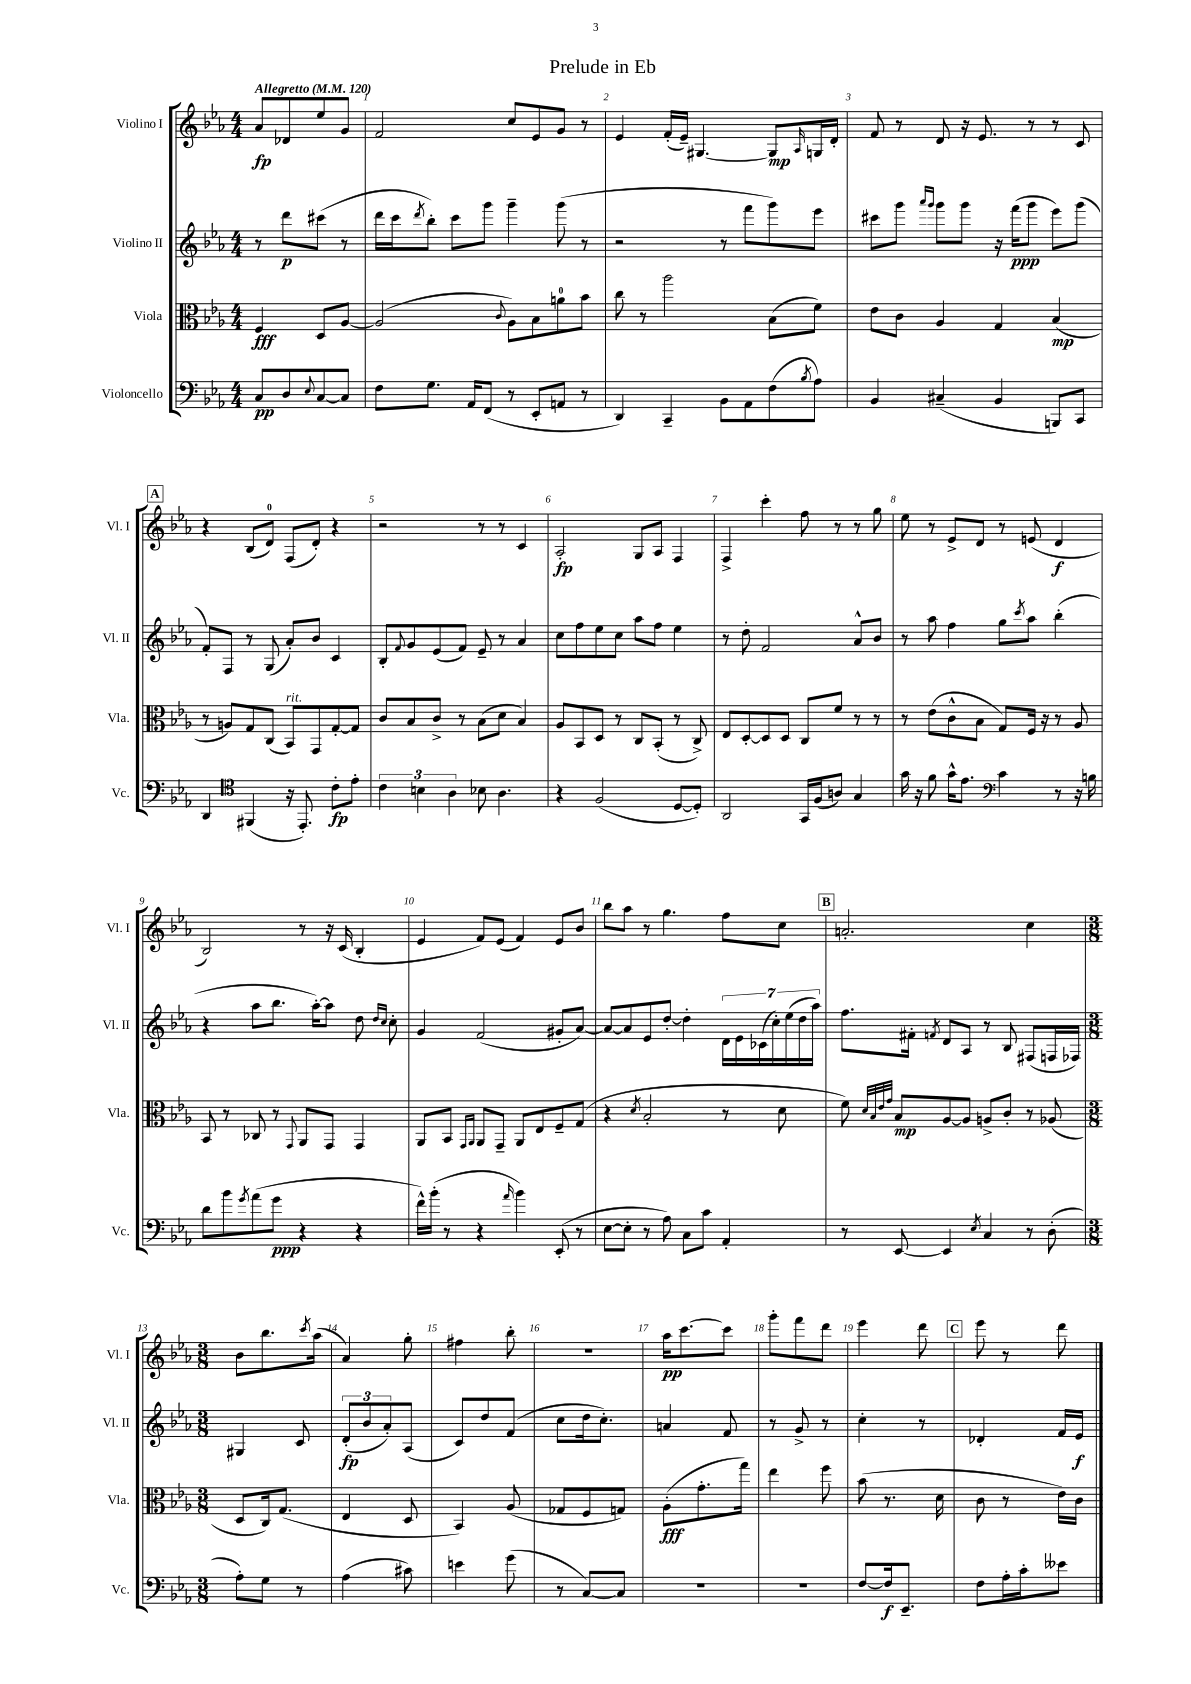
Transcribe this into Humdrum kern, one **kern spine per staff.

**kern	**dynam	**kern	**dynam	**kern	**dynam	**kern	**dynam
*part4	*part4	*part3	*part3	*part2	*part2	*part1	*part1
*staff4	*staff4	*staff3	*staff3	*staff2	*staff2	*staff1	*staff1
*I"Violoncello	*	*I"Viola	*	*I"Violino II	*	*I"Violino I	*
*I'Vc.	*	*I'Vla.	*	*I'Vl. II	*	*I'Vl. I	*
*clefF4	*	*clefC3	*	*clefG2	*	*clefG2	*
*k[b-e-a-]	*	*k[b-e-a-]	*	*k[b-e-a-]	*	*k[b-e-a-]	*
*M4/4	*	*M4/4	*	*M4/4	*	*M4/4	*
*MM120	*	*MM120	*	*MM120	*	*MM120	*
=	=	=	=	=	=	=	=
!	!	!	!	!	!	!LO:TX:a:B:t=Allegretto	!
8C/L	pp	4F/	fff	8r	.	8a-/L	fp
8D/	.	.	.	8ddd\L	p	8d-X/	.
8qqE-/	.	.	.	.	.	.	.
[8C/	.	8D/L	.	(8ccc#X\J	.	8ee-/	.
8C/J]	.	[8A-/J	.	8r	.	8g/J	.
=1	=1	=1	=1	=1	=1	=1	=1
8F\L	.	(2A-/]	.	16ddd\LL	.	2f/	.
.	.	.	.	16ccc\J	.	.	.
.	.	.	.	8qddd/	.	.	.
8.G\J	.	.	.	8bb-'\J)	.	.	.
.	.	.	.	8ccc\L	.	.	.
16AA-/KL	.	.	.	.	.	.	.
(8FF/J	.	.	.	8ggg\J	.	.	.
.	.	8qqc/	.	.	.	.	.
8r	.	8A-\L)	.	4ggg~\	.	8cc/L	.
8EE-'/L	.	8B-\	.	.	.	8e-/	.
8AAn/J	.	8an\	.	(8ggg\	.	8g/J	.
8r	.	8b-\J	.	8r	.	8r	.
=2	=2	=2	=2	=2	=2	=2	=2
4DD/)	.	8cc\	.	2r	.	4e-/	.
.	.	8r	.	.	.	.	.
4CC~/	.	2aa-\	.	.	.	(16f'/LL	.
.	.	.	.	.	.	16e-~/JJ)	.
.	.	.	.	.	.	[4.G#X/	.
8BB-\L	.	.	.	8r	.	.	.
8AA-\	.	.	.	8fff\L	.	.	.
(8F\	.	(8B-\L	.	8ggg\)	.	8G#/L]	mp
8qB-/	.	.	.	.	.	16qqA-/	.
8A-\J)	.	8f\J)	.	8eee-\J	.	16Gn/L	.
.	.	.	.	.	.	16d'/JJ	.
=3	=3	=3	=3	=3	=3	=3	=3
4BB-/	.	8e-\L	.	8ccc#X\L	.	8f/	.
.	.	8c\J	.	8ggg\J	.	8r	.
.	.	.	.	16qqaaa-/LL	.	.	.
.	.	.	.	16qqggg/JJ	.	.	.
(4C#X~/	.	4A-/	.	8ggg\L	.	8d/	.
.	.	.	.	8ggg\J	.	16r	.
.	.	.	.	.	.	8.e-/	.
4BB-/	.	4G/	.	16r	.	.	.
.	.	.	.	(16fff\KL	ppp	.	.
.	.	.	.	8ggg\J	.	8r	.
8BBBn/L)	.	(4B-/	mp	8eee-\L)	.	8r	.
8CC/J	.	.	.	(8ggg\J	.	8c/	.
!!LO:LB:g=z
!!LO:REH:place=s1:t=A
=4	=4	=4	=4	=4	=4	=4	=4
4DD/	.	8r	.	8f'/L)	.	4r	.
.	.	8An/L)	.	8F/J	.	.	.
*clefC4	*	*	*	*	*	*	*
(4FF#X/	.	8G/	.	8r	.	(8B-/L	.
.	.	(8C/J	.	(8G/	.	8d/J)	.
!	!	!LO:TX:a:i:t=rit.	!	!	!	!	!
16r	.	8BB-/L)	.	8a-'/L)	.	(8F/L	.
8.EE-'/)	.	.	.	.	.	.	.
.	.	8GG/	.	8b-/J	.	8d'/J)	.
8c'\L	fp	[8G'/	.	4c/	.	4r	.
8e-'\J	.	8G/J]	.	.	.	.	.
=5	=5	=5	=5	=5	=5	=5	=5
6c\	.	8c/L	.	8B-'/L	.	2r	.
.	.	.	.	8qqf/	.	.	.
.	.	8B-/	.	8g/	.	.	.
6Bn\	.	.	.	.	.	.	.
.	.	8c^/J	.	(8e-/	.	.	.
6A-\	.	.	.	.	.	.	.
.	.	8r	.	8f/J)	.	.	.
8B-X\	.	(8B-\L	.	8e-~/	.	8r	.
4.A-\	.	8d\J	.	8r	.	8r	.
.	.	4B-/)	.	4a-/	.	4c/	.
=6	=6	=6	=6	=6	=6	=6	=6
4r	.	8A-/L	.	8cc\L	.	2A-'/	fp
.	.	8BB-/	.	8ff\	.	.	.
(2F/	.	8D/J	.	8ee-\	.	.	.
.	.	8r	.	8cc\J	.	.	.
.	.	8C/L	.	8aa-\L	.	8G/L	.
.	.	(8BB-'/J	.	8ff\J	.	8A-/J	.
[8D/L	.	8r	.	4ee-\	.	4F/	.
8D'/J])	.	8C^/)	.	.	.	.	.
=7	=7	=7	=7	=7	=7	=7	=7
2AA-/	.	8E-/L	.	8r	.	4F^/	.
.	.	[8D'/	.	8dd'\	.	.	.
.	.	8D/]	.	2f/	.	4ccc'\	.
.	.	8D/J	.	.	.	.	.
16GG/LL	.	8C/L	.	.	.	8ff\	.
(16F/J	.	.	.	.	.	.	.
8An/J)	.	8f/J	.	.	.	8r	.
4G/	.	8r	.	8a-^^/L	.	8r	.
.	.	8r	.	8b-/J	.	8gg\	.
=8	=8	=8	=8	=8	=8	=8	=8
16g\	.	8r	.	8r	.	8ee-\	.
16r	.	.	.	.	.	.	.
8f\	.	(8e-\L	.	8aa-\	.	8r	.
16g^^\KL	.	8c^^\	.	4ff\	.	8e-^/L	.
8.e-\J	.	.	.	.	.	.	.
.	.	8B-\J	.	.	.	8d/J	.
*clefF4	*	*	*	*	*	*	*
4c\	.	8G/L)	.	8gg\L	.	8r	.
.	.	.	.	8qccc/	.	.	.
.	.	16F/Jk	.	8aa-\J	.	(8en/	.
.	.	16r	.	.	.	.	.
8r	.	8r	.	(4bb-'\	.	4d/	f
16r	.	8A-/	.	.	.	.	.
16Bn\	.	.	.	.	.	.	.
!!LO:LB:g=z
=9	=9	=9	=9	=9	=9	=9	=9
8d\L	.	8BB-/	.	4r	.	2B-/)	.
8b-\	.	8r	.	.	.	.	.
8qg/	.	.	.	.	.	.	.
(8a-\	.	8C-X/	.	8aa-\L	.	.	.
8g\J	ppp	8r	.	8.bb-\J	.	.	.
.	.	8qqGG/	.	.	.	.	.
4r	.	8AA-/L	.	.	.	8r	.
.	.	.	.	[16aa-'\KL)	.	.	.
.	.	8GG/J	.	8aa-\J]	.	16r	.
.	.	.	.	.	.	(16c/	.
4r	.	4GG/	.	8dd\	.	4B-'/	.
.	.	.	.	16qqdd/LL	.	.	.
.	.	.	.	16qqcc/JJ	.	.	.
.	.	.	.	8cc'\	.	.	.
=10	=10	=10	=10	=10	=10	=10	=10
16f^^\LL)	.	8AA-/L	.	4g/	.	4e-/	.
(16b-'\JJ	.	.	.	.	.	.	.
8r	.	8BB-/J	.	.	.	.	.
.	.	16qqGG/LL	.	.	.	.	.
.	.	16qqAA-/JJ	.	.	.	.	.
4r	.	8AA-/L	.	(2f/	.	8f/L)	.
.	.	8GG~/J	.	.	.	(8e-/J	.
16qqa-/	.	.	.	.	.	.	.
4b-\)	.	8AA-/L	.	.	.	4f/)	.
.	.	8E-/	.	.	.	.	.
(8EE-'/	.	8F~/	.	8g#X'/L	.	8e-/L	.
8r	.	(8G/J	.	[8a-/J)	.	8b-/J	.
=11	=11	=11	=11	=11	=11	=11	=11
[8E-\L	.	4r	.	8a-/L_	.	8bb-\L	.
8E-'\J]	.	.	.	8a-/]	.	8aa-\J	.
.	.	8qd/	.	.	.	.	.
8r	.	2B-'/	.	8e-/	.	8r	.
8A-\)	.	.	.	[8dd'/J	.	4.gg\	.
8C\L	.	.	.	4dd'\]	.	.	.
8c\J	.	.	.	.	.	.	.
4AA-'/	.	8r	.	28d\LL	.	8ff\L	.
.	.	.	.	28e-\	.	.	.
.	.	.	.	(28c-X\	.	.	.
.	.	.	.	28cc'\)	.	.	.
.	.	8d\	.	.	.	8cc\J	.
.	.	.	.	(28ee-\	.	.	.
.	.	.	.	28dd\	.	.	.
.	.	.	.	28aa-\JJ)	.	.	.
!!LO:REH:place=s1:t=B
=12	=12	=12	=12	=12	=12	=12	=12
8r	.	8f\)	.	8.ff\L	.	2.an'/	.
.	.	32qqd/LLL	.	.	.	.	.
.	.	32qqB-/	.	.	.	.	.
.	.	32qqe-/	.	.	.	.	.
.	.	32qqg/JJJ	.	.	.	.	.
[8EE-/	.	8B-/L	mp	.	.	.	.
.	.	.	.	16f#X'\Jk	.	.	.
.	.	.	.	8qfn/	.	.	.
4EE-/]	.	[8A-/	.	8d/L	.	.	.
.	.	8A-/J]	.	8A-/J	.	.	.
8qE-/	.	.	.	.	.	.	.
4C/	.	8An^/L	.	8r	.	.	.
.	.	8c'/J	.	8B-/	.	.	.
8r	.	8r	.	(8F#X/L	.	4cc\	.
(8D'\	.	(8A-X/	.	16Fn/L	.	.	.
.	.	.	.	16F-X/JJ)	.	.	.
!!LO:LB:g=z
=13	=13	=13	=13	=13	=13	=13	=13
*M3/8	*	*M3/8	*	*M3/8	*	*M3/8	*
8A-'\L)	.	8D/L	.	4G#X/	.	8b-\L	.
8G\J	.	16C/k)	.	.	.	8.bb-\	.
.	.	(8.G/J	.	.	.	.	.
8r	.	.	.	8c/	.	.	.
.	.	.	.	.	.	8qccc/	.
.	.	.	.	.	.	(16aa-\Jk	.
=14	=14	=14	=14	=14	=14	=14	=14
(4A-\	.	4E-/	.	(12d'/L	fp	4a-/)	.
.	.	.	.	12b-/	.	.	.
.	.	.	.	12a-'/)	.	.	.
8c#X\)	.	8D/	.	(8A-/J	.	8gg'\	.
=15	=15	=15	=15	=15	=15	=15	=15
4en\	.	4BB-/)	.	8c/L)	.	4ff#X\	.
.	.	.	.	8dd/	.	.	.
(8g\	.	(8A-/	.	(8f/J	.	8bb-'\	.
=16	=16	=16	=16	=16	=16	=16	=16
8r	.	8G-X/L	.	8cc\L	.	4.r	.
[8C/L)	.	8F/	.	16dd\k	.	.	.
.	.	.	.	8.cc'\J)	.	.	.
8C/J]	.	8Gn/J)	.	.	.	.	.
=17	=17	=17	=17	=17	=17	=17	=17
4.r	.	(8A-'\L	fff	4an/	.	16aa-\KL	pp
.	.	.	.	.	.	[8.ccc\	.
.	.	8.g'\	.	.	.	.	.
.	.	.	.	8f/	.	8ccc\J]	.
.	.	16gg\Jk)	.	.	.	.	.
=18	=18	=18	=18	=18	=18	=18	=18
4.r	.	4ee-\	.	8r	.	8ggg'\L	.
.	.	.	.	8g^/	.	8fff\	.
.	.	8ff\	.	8r	.	8ddd\J	.
=19	=19	=19	=19	=19	=19	=19	=19
[8F/L	.	(8b-\	.	4cc'\	.	4eee-\	.
16F/k]	f	8.r	.	.	.	.	.
8.EE-~/J	.	.	.	.	.	.	.
.	.	.	.	8r	.	8ddd\	.
.	.	16d\	.	.	.	.	.
!!LO:REH:place=s1:t=C
=20	=20	=20	=20	=20	=20	=20	=20
8F\L	.	8c\	.	4d-X'/	.	8eee-\	.
16A-'\L	.	8r	.	.	.	8r	.
16c'\J	.	.	.	.	.	.	.
8e--X\J	.	16e-\LL)	.	16f/LL	.	8ddd\	.
.	.	16c\JJ	.	16e-/JJ	f	.	.
==	==	==	==	==	==	==	==
*-	*-	*-	*-	*-	*-	*-	*-
